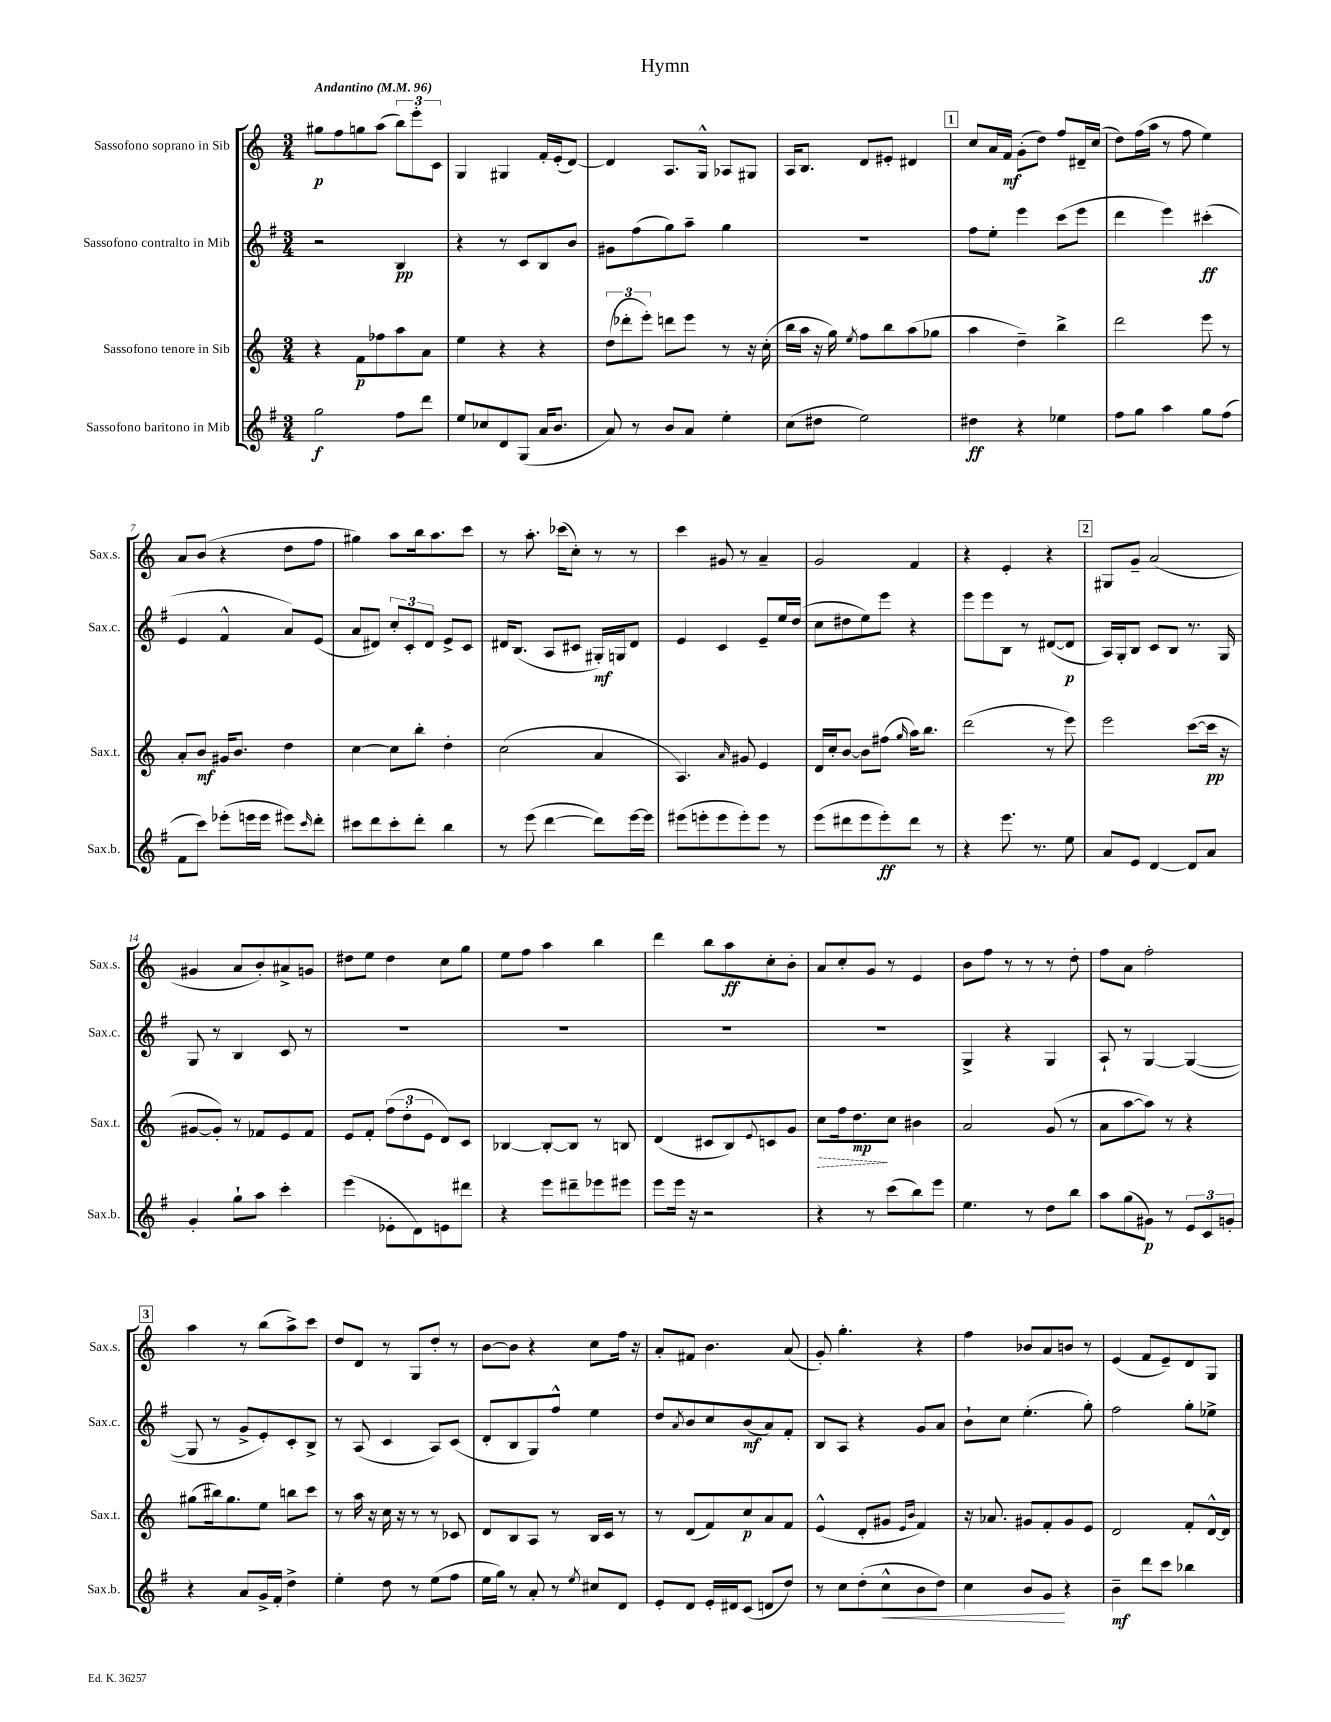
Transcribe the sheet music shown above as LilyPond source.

\header { title = "Hymn" }
<<
\new StaffGroup <<
\new Staff = "s0" \with { instrumentName = "Sassofono soprano in Sib" shortInstrumentName = "Sax.s." } {
    \clef treble \key c \major \numericTimeSignature \time 3/4 \tempo "Andantino" 4 = 96
    gis''8\p f''8 g''8 a''8( \tuplet 3/2 { b''8) e'''8-. c'8 } |
    g4 gis4 f'16-. e'16-.( d'8~) |
    d'4 a8. g16-^ aes8 gis8 |
    a16 b8. d'8 eis'8-. dis'4 |
    \mark \markup { \box "1" } c''8 a'16 f'16\mf g'8-.( d''8) f''8 dis'16-- c''16( |
    d''8) f''16( a''16 r8 f''8 e''4) |
    a'8 b'8( r4 d''8 f''8 |
    gis''4) a''8 b''16 a''8. c'''8 |
    r8 a''8.-. ces'''16( c''8-.) r8 r8 |
    c'''4 gis'8 r8 a'4-- |
    g'2 f'4 |
    r4 e'4-. r4 |
    \mark \markup { \box "2" } gis8 g'8-- a'2( |
    gis'4 a'8 b'8-.) ais'8-> g'8 |
    dis''8 e''8 dis''4 c''8 g''8 |
    e''8 f''8 a''4 b''4 |
    d'''4 b''8 a''8\ff c''8-. b'8-. |
    a'8 c''8-. g'8 r8 e'4 |
    b'8 f''8 r8 r8 r8 d''8-. |
    f''8 a'8 f''2-. |
    \mark \markup { \box "3" } a''4 r8 b''8( a''8->) c'''8 |
    d''8 d'8 r8 g8 d''8-. r8 |
    b'8~ b'8 r4 c''8 f''16 r16 |
    a'8-. fis'8 b'4. a'8( |
    g'8-.) g''4.-. r4 |
    f''4 bes'8 a'8 b'8 r8 |
    e'4( f'8 e'8--) d'8 g8 \bar "|." |
}
\new Staff = "s1" \with { instrumentName = "Sassofono contralto in Mib" shortInstrumentName = "Sax.c." } {
    \clef treble \key g \major \numericTimeSignature \time 3/4
    r2 b4\pp |
    r4 r8 c'8 b8 b'8 |
    gis'8 fis''8( g''8) a''8-- g''4 |
    R2. |
    \mark \markup { \box "1" } fis''8 e''8-. e'''4 c'''8( e'''8 |
    d'''4 e'''4) cis'''4-.\ff( |
    e'4 fis'4-^ a'8) e'8( |
    a'8 dis'8) \tuplet 3/2 { c''8-. c'8-. dis'8 } e'8-> c'8 |
    dis'16 b8.( a8 cis'8 gis16-.\mf) g16 dis'8 |
    e'4 c'4 e'8-- e''16 d''16( |
    c''8 dis''8 e''8) e'''8 r4 |
    e'''8 e'''8 b8 r8 dis'8~( dis'8\p |
    \mark \markup { \box "2" } a16) g16-. b8 c'8 b8 r8. g16 |
    g8 r8 b4 c'8 r8 |
    R2. |
    R2. |
    R2. |
    R2. |
    g4-> r4 g4 |
    a8-! r8 g4~ g4~( |
    \mark \markup { \box "3" } g8 r8 g'8-> e'8-.) c'8-. b8-> |
    r8 a8( c'4 a8) c'8( |
    d'8-. b8 g8) fis''8-^ e''4 |
    d''8 \acciaccatura { a'8 } b'8 c''8 b'8\mf( a'8) fis'8-. |
    b8 a8 r4 g'8 a'8 |
    b'8-! c''8 e''4.-.( g''8-.) |
    fis''2 g''8-. ees''8-> \bar "|." |
}
\new Staff = "s2" \with { instrumentName = "Sassofono tenore in Sib" shortInstrumentName = "Sax.t." } {
    \clef treble \key c \major \numericTimeSignature \time 3/4
    r4 f'8\p fes''8 a''8 a'8 |
    e''4 r4 r4 |
    \tuplet 3/2 { d''8( des'''8-. e'''8-.) } d'''8 e'''8 r8 r16 c''16-.( |
    b''16 a''16 r16 g''16) \acciaccatura { e''8 } f''8 b''8 a''8( ges''8 |
    \mark \markup { \box "1" } a''4 d''4--) b''4-> |
    d'''2 e'''8 r8 |
    a'8-. b'8\mf gis'16 b'8. d''4 |
    c''4~ c''8 b''8-. d''4-. |
    c''2( a'4 |
    a4.) \grace { a'16 } gis'8 e'4 |
    d'16 c''16-. b'8~ b'8 fis''8( \grace { g''16 } a''16) b''8. |
    d'''2( r8 e'''8) |
    \mark \markup { \box "2" } e'''2 c'''8~( c'''16\pp r16 |
    gis'8~ gis'8-.) r8 fes'8 e'8 fes'8 |
    e'8 f'8-. \tuplet 3/2 { f''8( d''8-. e'8 } d'8) c'8 |
    bes4~ bes8~-. bes8 r8 b8 |
    d'4( cis'8 b8) \appoggiatura { e'8 } c'8 g'8 |
    \once \override Hairpin.style = #'dashed-line c''8\> f''16 d''8.\mp\! c''8 bis'4 |
    a'2 g'8( r8 |
    a'8 a''8~ a''8) r8 r4 |
    \mark \markup { \box "3" } gis''8( bis''16) gis''8. e''8 b''8 c'''8 |
    r8 a''16 r16 c''16 r16 r8 r8 ces'8 |
    d'8 b8 a8 r8 b16 c'16 r8 |
    r8 d'8( f'8) c''8\p a'8 f'8 |
    e'4-^( d'8-. gis'8 \grace { e'16 b'16 } f'4) |
    r16 aes'8. gis'8 f'8-. gis'8 e'8 |
    d'2 f'8-. d'16~-^ d'16 \bar "|." |
}
\new Staff = "s3" \with { instrumentName = "Sassofono baritono in Mib" shortInstrumentName = "Sax.b." } {
    \clef treble \key g \major \numericTimeSignature \time 3/4
    g''2\f fis''8 d'''8 |
    e''8 ces''8 d'8 g8( a'16 b'8. |
    a'8) r8 b'8 a'8 e''4-. |
    c''8( dis''8 e''2) |
    \mark \markup { \box "1" } dis''4\ff r4 ees''4 |
    fis''8 g''8 a''4 g''8 fis''8( |
    fis'8 c'''8) ees'''8-.( e'''16 e'''16 eis'''8) \grace { c'''16 } d'''8-. |
    cis'''8 d'''8 cis'''8-. d'''8-. b''4 |
    r8 e'''8( d'''4~ d'''8) e'''16~ e'''16 |
    eis'''8( e'''8-. e'''8 e'''8-.) e'''8 r8 |
    e'''8( dis'''8 e'''8 e'''8-.\ff) dis'''8 r8 |
    r4 e'''8. r8. e''8 |
    \mark \markup { \box "2" } a'8 e'8 d'4~ d'8 a'8 |
    g'4-. g''8-! a''8 c'''4-. |
    e'''4( ees'8-. d'8) e'8 dis'''8 |
    r4 e'''8 dis'''8-- ees'''8 eis'''8 |
    e'''8 e'''16 r16 r2 |
    r4 r8 c'''8( b''8) e'''8 |
    e''4. r8 d''8 b''8 |
    a''8 g''8( gis'8\p) r8 \tuplet 3/2 { e'8 c'8 g'8-. } |
    \mark \markup { \box "3" } r4 a'8 g'16-> fis'16-. d''4-> |
    e''4-. d''8 r8 e''8( fis''8 |
    e''16 g''16) r8 a'8-. r8 \acciaccatura { e''8 } cis''8 d'8 |
    e'8-. d'8 e'16-. dis'16 c'8( d'8 d''8) |
    r8 c''8 d''8-.( c''8-^\< b'8 d''8) |
    c''4 b'8 g'8\! r4 |
    b'4--\mf d'''8 c'''8 bes''4 \bar "|." |
}
>>
>>
